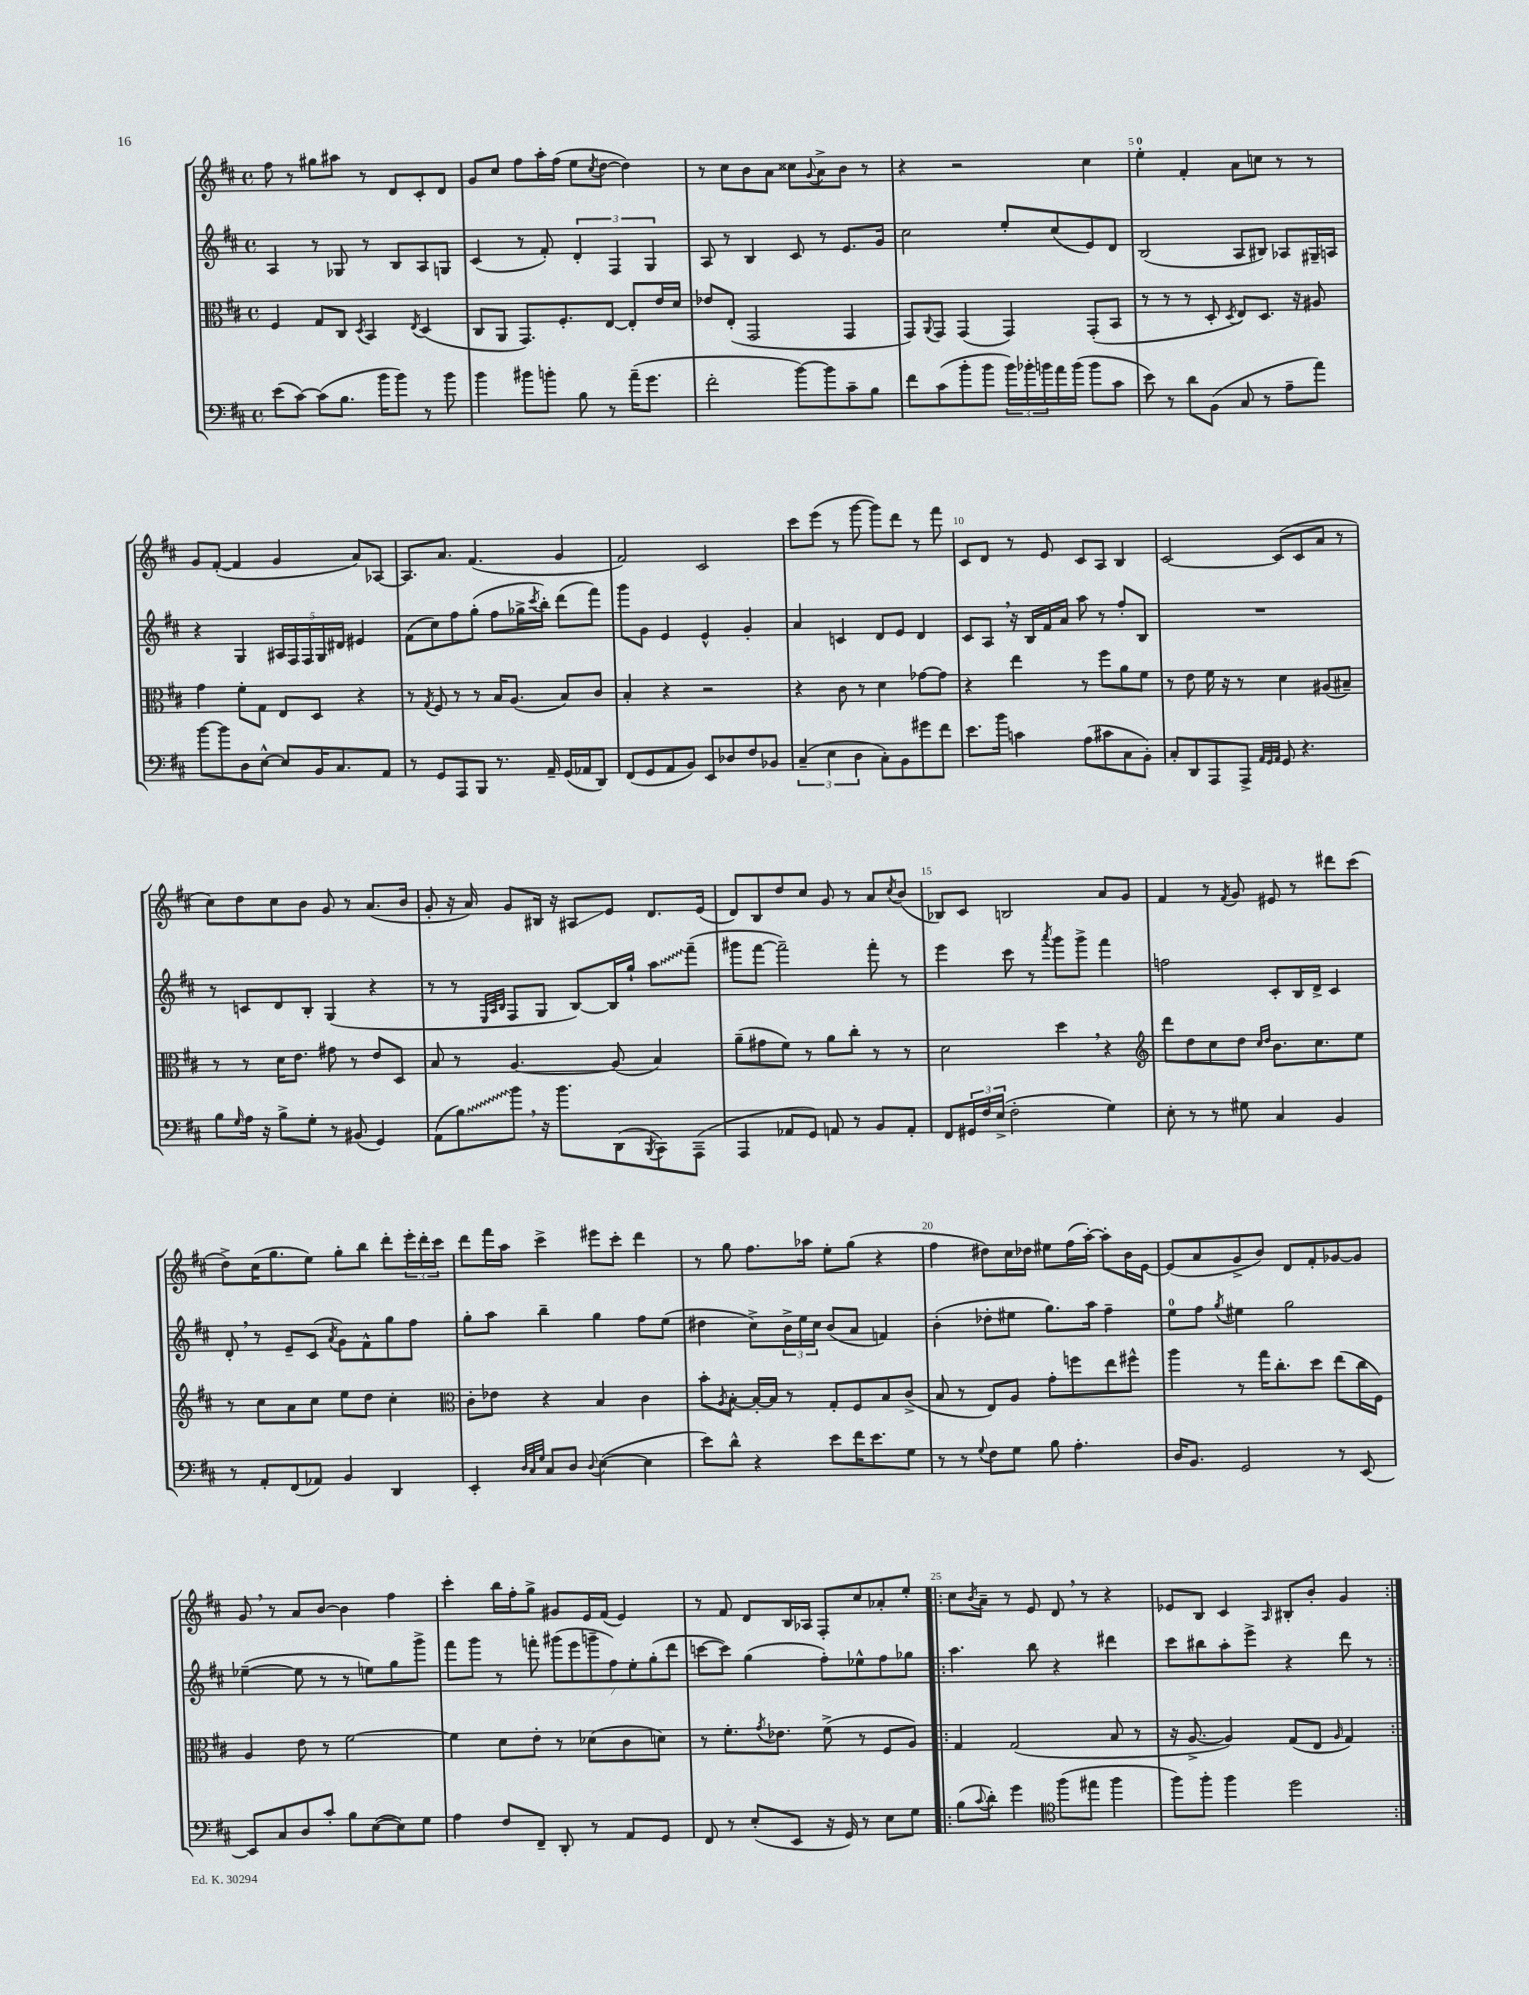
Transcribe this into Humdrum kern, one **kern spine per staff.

**kern	**kern	**kern	**kern
*staff4	*staff3	*staff2	*staff1
*clefF4	*clefC3	*clefG2	*clefG2
*k[f#c#]	*k[f#c#]	*k[f#c#]	*k[f#c#]
*M4/4	*M4/4	*M4/4	*M4/4
*met(c)	*met(c)	*met(c)	*met(c)
(8e	4F#	4A	8ff#
[8c#)	.	.	8r
(8c#]	8G	8r	8gg#
8.B	8C#	8G-	8aa#
.	8qD	.	.
.	4BB	8r	8r
16b	.	.	.
8b)	.	8B	8d
.	8qE	.	.
8r	(4D	8A	8c#'
8b	.	8G	8d
=	=	=	=
4b	8C#	(4c#	8g
.	8AA	.	8cc#
8b#	8.GG)	8r	8ff#
8b'	.	8f#')	16aa'
.	8.F#'	.	(16ff#
8B	.	6d'	8ee
.	.	.	8qcc#
8r	[8E	.	[8dd
.	.	6F#	.
(16a~	8E']	.	4dd])
8.g	.	.	.
.	.	6G	.
.	16e	.	.
.	16d	.	.
=	=	=	=
2f#'	8e-	8A	8r
.	(8E'	8r	8cc#
.	2GG	4B	8b
.	.	.	8a
[8b)	.	8c#	8cc##
.	.	.	8qqg
8b]	.	8r	8a^
8c#~	4GG	8.e	8b
8B	.	.	8r
.	.	16g	.
=	=	=	=
8f#	8GG)	2cc#	4r
.	8qqAA	.	.
(8c#	8GG	.	.
8b'	(4GG	.	2r
8b	.	.	.
24b)	4GG)	8ee'	.
24b-'	.	.	.
24b	.	.	.
16a	.	(8cc#	.
(16b	.	.	.
8b	(8GG'	8e)	4cc#
8c#	8BB	8d	.
=	=	=	=
8e)	8r	(2B	4ee'
8r	8r	.	.
8d	8r	.	4f#'
(8BB	8D'	.	.
.	8qD	.	.
8C#	8E)	8A	8a
8r	8.D	8B#)	8cc
8A~	.	8A-	8r
.	16r	.	.
8a)	8A#	16G#~	8r
.	.	16A	.
=	=	=	=
[8b	4g	4r	8g
8b]	.	.	([8f#'
8D	8f#'	4G	4f#]
[8E^^	8G	.	.
8E]	8E	20A#	4g
.	.	20F#	.
.	.	20F#	.
16BB	8D	.	.
.	.	20G	.
8.C#	.	.	.
.	.	20d#	.
.	4r	4e#	8a)
8AA	.	.	[8A-
=	=	=	=
8r	8r	(8f#	8.A-]
.	8qG	.	.
8GG	8F#	8cc#)	.
.	.	.	8.a
8AAA	8r	8ff#	.
8BBB	8r	(8gg'	(4.f#
8.r	16B	8ff#	.
.	(8.A	.	.
.	.	16gg-^	.
.	.	8qccc#	.
16AA~	.	16bb')	.
(16GG	8B)	(8ddd	4g
16AA-	.	.	.
8DD)	8c#	8fff#)	.
=	=	=	=
(8FF#	4B'	8ggg	2f#)
8GG	.	8g	.
8AA	4r	4e	.
8BB)	.	.	.
8EE	2r	4e^^	2c#
8D-	.	.	.
8F#	.	4g'	.
8BB-	.	.	.
=	=	=	=
(6C#~	4r	4a	8ccc#
.	.	.	(8eee
6E	.	.	.
.	8c#	4c	8r
6D	.	.	.
.	8r	.	[8ggg
8C#')	4d	8d	8ggg])
8BB	.	8e	8ddd
8g#	[8g-	4d	8r
8f#	8g-]	.	8fff#
=	=	=	=
8.e	4r	8c#	8c#
.	.	8A	8d
16b	.	.	.
4c	4ee	16r	8r
.	.	16B	.
.	.	16f#	8e
.	.	16a	.
(8A	8r	8aa	8c#
8c#	8ff#	8r	8A
8C#	8a	8ff#'	4B
8BB')	8f#	8B	.
=	=	=	=
8C#'	8r	1r	[2c#
8DD	8e	.	.
8AAA	16f#	.	.
.	16r	.	.
8AAA^	8r	.	.
32qqAA	.	.	.
32qqGG	.	.	.
32qqAA	.	.	.
8GG	4d	.	(8c#]
4.r	.	.	8c#
.	(8A#	.	8a
.	8B#~)	.	8r
=	=	=	=
8B	8r	8r	8cc#)
16qqG	.	.	.
16A	8r	8c	8dd
16r	.	.	.
8B^	16d	8d	8cc#
.	8.e	.	.
8G'	.	8B'	8b
8r	8g#	(4G	8g
(8BB#	8r	.	8r
4GG)	8e	4r	(8.a
.	8D	.	.
.	.	.	16b
=	=	=	=
(8AA	8B	8r	8g'
8B)	8r	8r	16r
.	.	.	16a)
.	.	32qqE	.
.	.	32qqA	.
.	.	32qqB	.
8b	[4.A	8F#	8g
16r	.	8G	16B#
8.b	.	.	16r
.	.	[8B)	8A#
(8DD	(8A]	16B]	8e
.	.	16gg`	.
8qBBB	.	.	.
8CC#)	4B)	8aa	8.d
(8AAA~	.	(8fff#~	.
.	.	.	(16e
=	=	=	=
4AAA	(8a~	8ggg#	8d)
.	8g#	[8fff#	8B
8AA-	8f#)	2fff#~])	8dd
8GG)	8r	.	8cc#
8AA	8a	.	8g
8r	8cc#'	.	8r
8BB	8r	8fff#'	8a
.	.	.	8qcc#
8AA'	8r	8r	(8b
=	=	=	=
8FF#	2d	4eee	8B-)
24GG#	.	.	8c#
24F#	.	.	.
(24E^	.	.	.
2F#'	.	8ccc#	2B
.	.	8r	.
.	.	8qaaa	.
.	4dd	8ggg	.
.	.	8ggg^	.
4G)	4r	4fff#	8a
.	.	.	8g
=	=	=	=
*	*clefG2	*	*
8E'	8ddd	2ff	4f#
8r	8dd	.	.
8r	8cc#	.	8r
.	.	.	8qf#
8G#	8dd	.	8g
.	16qqcc#	.	.
.	16qqdd	.	.
4C#	8.b	8c#'	8e#
.	.	16B	8r
.	8.cc#	16d^	.
4BB	.	4c#	8ddd#
.	8ee	.	(8ccc#
=	=	=	=
8r	8r	8d'	8dd^)
8AA'	8cc#	8r	(16cc#
.	.	.	8.gg
(8FF#	8a	8e~	.
8AA-)	8cc#	(8c#	8ee)
.	.	8qa	.
4BB	8ee	8g)	8gg'
.	8dd	8f#^^	8bb
4DD	4cc#'	8gg	8ddd'
.	.	8ff#	24eee'
.	.	.	24ddd'
.	.	.	24ccc#
=	=	=	=
*	*clefC3	*	*
4EE'	8c#'	8gg'	8ddd
.	8e-	8aa	16fff#
.	.	.	16aa
32qqD	.	.	.
32qqC#	.	.	.
32qqG	.	.	.
8C#	4r	4bb~	4ccc#^
8D	.	.	.
8qqD	.	.	.
([4E	4B	4gg	8eee#
.	.	.	8ccc#'
4E]	4c#	8ff#	4ddd
.	.	(8ee	.
=	=	=	=
8e)	8b'	4dd#	8r
.	8qA	.	.
8d^^	[8B'	.	8gg
4r	16B'_	8cc#^)	8.ff#
.	16B]	.	.
.	8r	24b^	.
.	.	24ee	.
.	.	.	16aa-
.	.	24cc#	.
8e	8G'	(8b	8ee'
16f#	8F#	8a	(8gg
8.e	.	.	.
.	8B	4f)	4r
8G	(8c#^	.	.
=	=	=	=
8r	8B	(4b'	4ff#
8r	8r	.	.
8qqG	.	.	.
8F#	8E)	8dd-'	8dd#)
8G	8A	8ee#	16cc#
.	.	.	16dd-
8B	8g'	8.gg)	8ee#
4.A'	8ff	.	(16ff#
.	.	16aa	[16aa')
.	8ee	4ff#~	8aa']
.	8ff#^^	.	16b
.	.	.	[16e
=	=	=	=
16D	4aa	8ee	(8e]
8.BB	.	.	.
.	.	8ff#	8a
.	.	8qgg	.
2GG	8r	4ee#	8g^
.	16gg	.	8b)
.	8.cc#'	.	.
.	.	2gg	8d
.	8dd	.	8f#'
8r	(8ee	.	[8g-
[8EE	16cc#	.	8g-]
.	16F#)	.	.
=	=	=	=
8EE]	4A	([4ee-~	8g
8C#	.	.	8r
8D	8e	8ee-]	8a
8c#'	8r	8r	[8b
8B	[2f#	8r	4b]
([8E	.	8ee)	.
8E])	.	8gg	4ff#
8G	.	8ggg^	.
=	=	=	=
4A	4f#]	8fff#	4ccc#'
.	.	8ggg	.
8F#	8d	8r	16bb
.	.	.	16ff#'
8FF#~	8e'	8fff'	8gg^
8DD'	8r	(14ggg#	8g#
.	.	14eee	.
8r	(8d-	.	16e
.	.	14ggg~	.
.	.	.	(16f#
.	.	14ff#)	.
8AA	8c#	.	4e)
.	.	14ee'	.
.	.	(14gg'	.
8GG	8d)	.	.
.	.	14ddd	.
=	=	=	=
8FF#	8r	[8ccc	8r
8r	8.f#'	8ccc])	8f#
(8E'	.	(4gg	8d
.	8qg	.	.
.	8.e-	.	.
8EE	.	.	16B
.	.	.	16A-
16r	(8f#^	8ff#')	8F#'
16GG)	.	.	.
8r	8r	8ee-^^	8cc#
8E	8F#	8ff#	8a-'
8G	8A)	8gg-	8ee'
=!|:	=!|:	=!|:	=!|:
(8B	4G	4.aa	8cc#
8qqc#	.	.	8qb
8d')	.	.	8a~
4g	(2G	.	8r
.	.	8bb	8e
*clefC4	*	*	*
(8ff#	.	4r	8d
8ee#	.	.	8r
4ff#	8B	4ddd#	4r
.	8r	.	.
=	=	=	=
8ff#)	16r	8ccc#	8e-
.	[8.A^	.	.
8ff#'	.	8bb#	8B
4ff#	4A])	8aa'	4c#
.	.	8eee^	.
.	.	.	16qqA
2dd	(8G	4r	8B#'
.	8E	.	8b'
.	16qqA	.	.
.	4G)	8ddd	4g
.	.	8r	.
==:|!	==:|!	==:|!	==:|!
*-	*-	*-	*-
